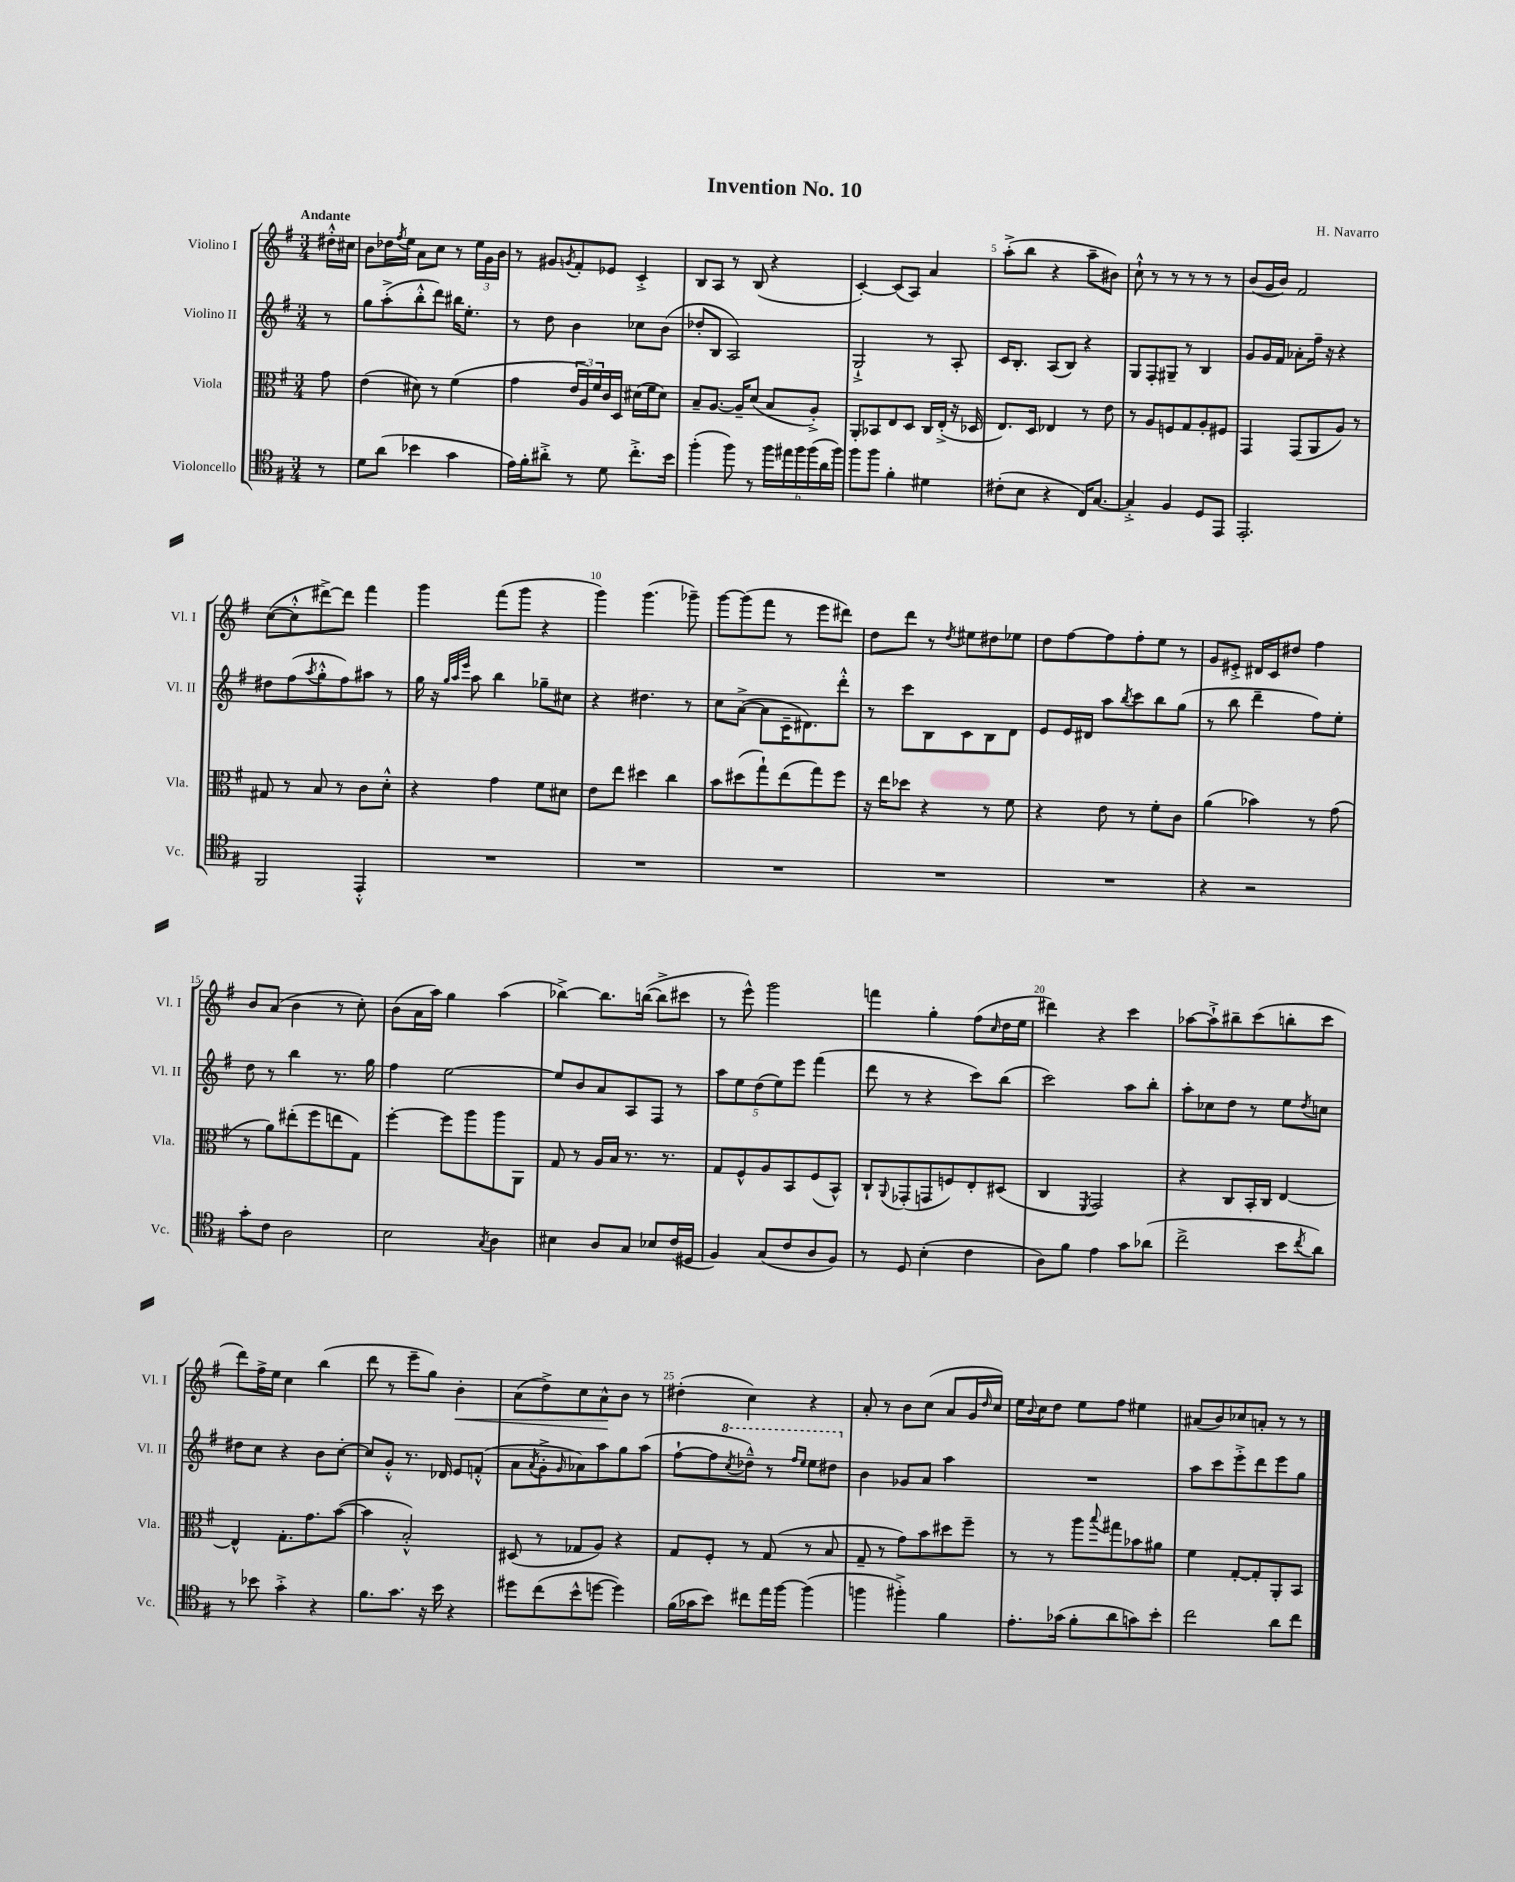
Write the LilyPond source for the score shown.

\header { title = "Invention No. 10" composer = "H. Navarro" }
<<
\new StaffGroup <<
\new Staff = "s0" \with { instrumentName = "Violino I" shortInstrumentName = "Vl. I" } {
    \clef treble \key g \major \numericTimeSignature \time 3/4 \partial 8 \tempo "Andante"
    dis''16-.-^ cis''16 |
    b'8 des''16 \acciaccatura { fis''8 } e''16 a'8 c''8 r8 \tuplet 3/2 { e''16 g'16 b'16 } |
    r8 gis'8 \acciaccatura { g'8 } fis'8-. ees'8 c'4-.-> |
    b8 a8 r8 b8( r4 |
    c'4~-.) c'8( a8) a'4 |
    a''8-.->( b''8 r4 a''8-- bis'8) |
    c''8-!-^ r8 r8 r8 r8 r8 |
    b'8( g'16 b'16) fis'2 |
    c''8~( c''8-.-^ dis'''8~->) dis'''8 fis'''4 |
    g'''4 fis'''8( g'''8 r4 |
    g'''4) g'''4.( ges'''8--) |
    g'''8~ g'''8( fis'''8 r8 e'''8 dis'''8) |
    d''8 d'''8 r8 \acciaccatura { d''8 } eis''8 dis''8 ees''8 |
    d''8 fis''8~ fis''8 fis''8-. e''8 r8 |
    g'8 eis'8-.-> dis'16 c'16 dis''8 fis''4 |
    b'8 a'8( b'4 r8 c''8-.) |
    b'8( a'16 a''16) g''4 a''4( |
    bes''4~->) bes''8. b''16~( b''8-> cis'''8 |
    r8 e'''8-^) g'''2 |
    f'''4 g''4-. fis''8( \grace { c''16 } d''16 e''16 |
    dis'''4) r4 c'''4 |
    aes''8~ aes''8-!-> bis''8-- c'''8( b''8-. c'''8 |
    d'''8) fis''16-> e''16 c''4 b''4( |
    d'''8 r8 e'''8-- g''8) b'4-.\< |
    a'8( d''8->) c''8 a'8-^\! b'8 r8 |
    dis''4-.( c''4) r4 |
    a'8-. r8 b'8 c''8( a'8 g'16 \grace { d''16 } c''16) |
    e''16 \appoggiatura { b'8 } c''16 d''8 e''8 fis''8 eis''4 |
    ais'8( b'8) ces''8 a'8-. r8 r8 \bar "|." |
}
\new Staff = "s1" \with { instrumentName = "Violino II" shortInstrumentName = "Vl. II" } {
    \clef treble \key g \major \numericTimeSignature \time 3/4 \partial 8
    r8 |
    g''8 a''8-.->( b''8-.-^ d'''8) bis''16 e''8.-. |
    r8 d''8 b'4 ces''8 b'8( |
    des''8-. b8 a2) |
    g2-!-> r8 a8-. |
    c'16 b8.-. a8( b8) r4 |
    g8 fis8-. gis8-- r8 b4 |
    g'8 g'16 fis'16 aes'8-. fis''16-- r16 r4 |
    dis''8 fis''8( \acciaccatura { a''8 } g''8-.-^ fis''8) ais''8 r8 |
    g''16 r16 \grace { g''32 a''32 e'''32 } a''8 b''4 ges''8-- cis''8 |
    r4 dis''4. r8 |
    c''8 a'8~->( a'8 c'16-- dis'8.) d'''8-.-^ |
    r8 c'''8 b8 c'8 b8 d'8 |
    e'8 e'16 dis'16 a''8 \acciaccatura { b''8 } c'''8 b''8 g''8( |
    r8 b''8 d'''4-- fis''8) e''8-. |
    d''8 r8 b''4 r8. g''16 |
    fis''4 e''2~ |
    e''8 b'8 a'8 a8 fis8 r8 |
    \tuplet 5/4 { a''8 e''8 d''8( e''8) e'''8 } fis'''4( |
    d'''8 r8 r4 c'''8) b''8( |
    c'''2) a''8 b''8-. |
    a''8-. ces''8 d''8 r8 e''8 \acciaccatura { d''8 } c''8 |
    dis''8 c''8 r4 b'8 c''8~-. |
    c''8 g'8-.-^ r8. des'16 e'8 f'8-.-^( |
    a'8 \acciaccatura { a'8 } g'8-.-> \grace { g'16 } aes'8) a''8 g''8 a''8( |
    fis''8~-! fis''8 \ottava #1 \acciaccatura { c'''8 } des'''8---^) r8 \grace { fis'''16 e'''16 } e'''8 dis'''8 \ottava #0 |
    b'4 ges'8 a'8 a''4 |
    R2. |
    a''8 c'''8 e'''8-.-> d'''8 e'''8 g''8 \bar "|." |
}
\new Staff = "s2" \with { instrumentName = "Viola" shortInstrumentName = "Vla." } {
    \clef alto \key g \major \numericTimeSignature \time 3/4 \partial 8
    g'8 |
    e'4( dis'8) r8 fis'4( |
    g'4 \tuplet 3/2 { e'16 a16) fis'16 } c'16 d16 dis'16( fis'16 dis'8) |
    b8-- a8.~ a16-- d'8( b8 a8-.->) |
    a,8-. bes,8 e8 d8 c16 e16-.->( r16 des16 |
    e8.) d16 ees4 r8 e'8 |
    r8 a8 f8 g8 a8-. fis8 |
    g,4 g,8( a,8 a8) r8 |
    gis8 r8 b8 r8 c'8 d'8-.-^ |
    r4 g'4 fis'8 dis'8 |
    e'8 e''8 dis''4 c''4 |
    b'8 dis''8( g''8-!) e''8( g''8) fis''8 |
    r16 e''16 des''8 r4 r8 fis'8 |
    r4 e'8 r8 fis'8-. c'8 |
    a'4( bes'4) r8 g'8( |
    r8 a'8) eis''8-.( fis''8 e''8 g8) |
    fis''4~-. fis''8 a''8 a''8 a,8 |
    g8 r8 a16 b16 r8. r8. |
    g8 fis8-^ a8 b,8 fis8( b,8-^) |
    c8-! \appoggiatura { a,8 } ges,8-.( g,8 f8) e8-. dis8( |
    c4 \acciaccatura { fis,8 } g,2) |
    r4 c8 b,16-. c16 e4~ |
    e4-^ g8.-. g'8. b'8~( |
    b'4 b2-.-^) |
    dis8( r8 ges8 a8) r4 |
    g8 fis8-. r8 g8( r8 b8 |
    g8-- r8 g'8) b'8 dis''8 fis''8-- |
    r8 r8 a''8 \appoggiatura { b''8 } gis''8 bes'8 ais'8 |
    fis'4 g8~-. g8-. a,8-. b,8 \bar "|." |
}
\new Staff = "s3" \with { instrumentName = "Violoncello" shortInstrumentName = "Vc." } {
    \clef tenor \key g \major \numericTimeSignature \time 3/4 \partial 8
    r8 |
    d'8 a'8( bes'4 g'4 |
    e'16) fis'16-. ais'8-.-> r8 d'8 c''8.-.-> b'16 |
    fis''4-.( fis''8) r8 \tuplet 6/4 { fis''16 eis''16 fis''16 fis''16( a'16 fis''16) } |
    fis''8 fis''8 fis'4-. dis'4 |
    cis'8-.( b8 r4 c16) g8.~ |
    g4-.-> fis4 d8 e,8 |
    e,2.-. |
    fis,2 e,4-.-^ |
    R2. |
    R2. |
    R2. |
    R2. |
    R2. |
    r4 r2 |
    g'8-. c'8 a2 |
    b2 \acciaccatura { g8 } a4 |
    bis4 a8 g8 bes8 c'16( dis16 |
    fis4) g8( c'8 a8 fis8) |
    r8 d8 b4-.( c'4 |
    a8) fis'8 e'4 g'8 aes'8( |
    c''2-> b'8 \acciaccatura { c''8 } a'8) |
    r8 bes'8 g'4-.-> r4 |
    fis'8. g'8. r16 b'16 r4 |
    dis''8 c''8( b'8-^ d''8~ d''4) |
    fis'16( ges'16 b'8) cis''8 e''16 fis''16~ fis''4( |
    f''4 fis''4-.->) fis'4 |
    e'8.-. ges'16( fis'8-. a'8 g'8) b'8-. |
    c''2 a'8 c''8 \bar "|." |
}
>>
>>
\layout { \context { \Score \override BarNumber.break-visibility = ##(#f #t #t) barNumberVisibility = #(every-nth-bar-number-visible 5) } }
